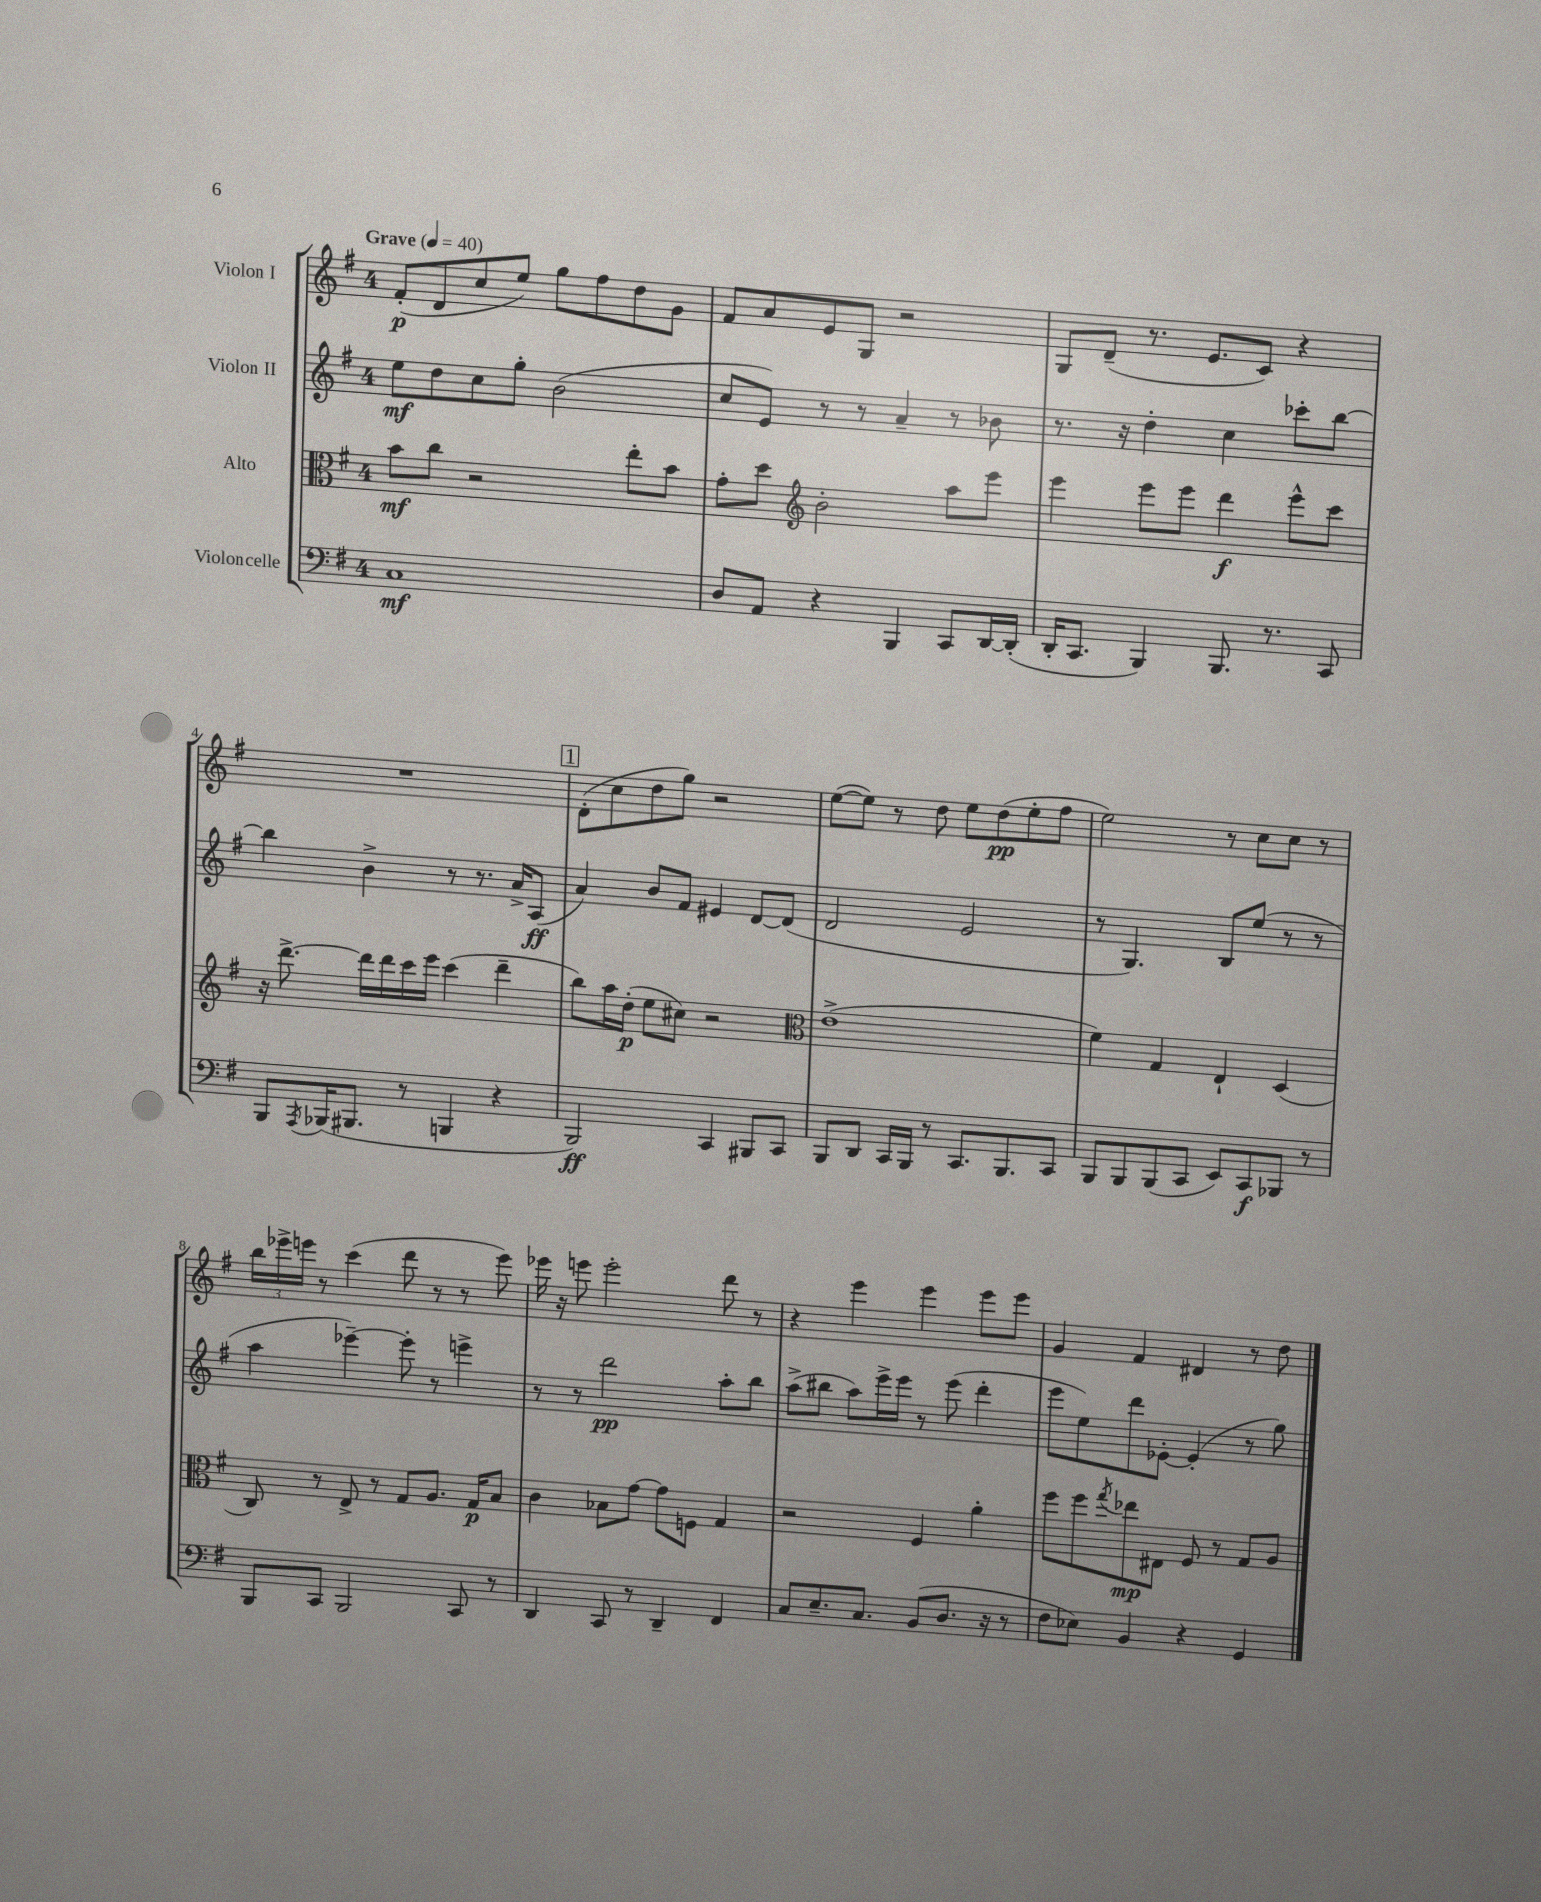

**kern	**dynam	**kern	**dynam	**kern	**dynam	**kern	**dynam
*part4	*part4	*part3	*part3	*part2	*part2	*part1	*part1
*staff4	*staff4	*staff3	*staff3	*staff2	*staff2	*staff1	*staff1
*I"Violoncelle	*	*I"Alto	*	*I"Violon II	*	*I"Violon I	*
*clefF4	*	*clefC3	*	*clefG2	*	*clefG2	*
*k[f#]	*	*k[f#]	*	*k[f#]	*	*k[f#]	*
*M4/4	*	*M4/4	*	*M4/4	*	*M4/4	*
*MM40	*	*MM40	*	*MM40	*	*MM40	*
=1	=1	=1	=1	=1	=1	=1	=1
!	!	!	!	!	!	!LO:TX:a:B:t=Grave	!
1C	mf	8b\L	mf	8ee\L	mf	(8f#'/L	p
.	.	8cc\J	.	8dd\	.	8d/	.
.	.	2r	.	8cc\	.	8cc/	.
.	.	.	.	8gg'\J	.	8ee/J)	.
.	.	.	.	(2b\	.	8gg\L	.
.	.	.	.	.	.	8ff#\	.
.	.	8ee'\L	.	.	.	8dd\	.
.	.	8b\J	.	.	.	8g\J	.
=2	=2	=2	=2	=2	=2	=2	=2
8D/L	.	8g'\L	.	8cc/L	.	8f#/L	.
8AA/J	.	8dd\J	.	8e/J)	.	8a/	.
*	*	*clefG2	*	*	*	*	*
4r	.	2b'\	.	8r	.	8e/	.
.	.	.	.	8r	.	8G/J	.
4BBB/	.	.	.	4a~/	.	2r	.
8CC/L	.	8aa\L	.	8r	.	.	.
[16DD/L	.	8eee\J	.	8b-X\	.	.	.
(16DD'/JJ]	.	.	.	.	.	.	.
=3	=3	=3	=3	=3	=3	=3	=3
16DD'/KL	.	4eee\	.	8.r	.	8G/L	.
8.CC/J	.	.	.	.	.	.	.
.	.	.	.	.	.	(8d~/J	.
.	.	.	.	16r	.	.	.
4BBB/)	.	8eee\L	.	4dd'\	.	8.r	.
.	.	8eee\J	.	.	.	.	.
.	.	.	.	.	.	8.e/L	.
8.BBB/	.	4ddd\	f	4cc\	.	.	.
.	.	.	.	.	.	8c/J)	.
8.r	.	.	.	.	.	.	.
.	.	8eee^^\L	.	8ccc-X'\L	.	4r	.
8CC/	.	8ccc\J	.	[8bb\J	.	.	.
!!LO:LB:g=z
=4	=4	=4	=4	=4	=4	=4	=4
8BBB/L	.	16r	.	4bb\]	.	1r	.
.	.	[8.ddd^\	.	.	.	.	.
8qAAA/	.	.	.	.	.	.	.
(16BBB-X/K	.	.	.	.	.	.	.
8.BBB#X/J	.	.	.	.	.	.	.
.	.	16ddd\LL]	.	4b^\	.	.	.
.	.	16ddd\	.	.	.	.	.
8r	.	16ccc\	.	.	.	.	.
.	.	16eee\JJ	.	.	.	.	.
4BBBn/	.	(4ccc\	.	8r	.	.	.
.	.	.	.	8.r	.	.	.
4r	.	4ddd~\	.	.	.	.	.
.	.	.	.	16a^/KL	.	.	.
.	.	.	.	(8A/J	ff	.	.
!!LO:REH:place=s1:t=1
=5	=5	=5	=5	=5	=5	=5	=5
2BBB/)	ff	8bb\L)	.	4a/)	.	(8d'\L	.
.	.	16aa\L	.	.	.	8cc\	.
.	.	(16dd'\JJ	p	.	.	.	.
.	.	8ee\L	.	8b/L	.	8dd\	.
.	.	8cc#X\J)	.	8f#/J	.	8gg\J)	.
4CC/	.	2r	.	4e#X/	.	2r	.
8BBB#X/L	.	.	.	[8d/L	.	.	.
8CC/J	.	.	.	(8d/J]	.	.	.
=6	=6	=6	=6	=6	=6	=6	=6
*	*	*clefC3	*	*	*	*	*
8BBB/L	.	(1e^	.	2d/	.	([8ee\L	.
8DD/J	.	.	.	.	.	8ee\J])	.
16CC/LL	.	.	.	.	.	8r	.
16BBB/JJ	.	.	.	.	.	.	.
8r	.	.	.	.	.	8dd\	.
8.CC/L	.	.	.	2e/	.	8ee\L	.
.	.	.	.	.	.	(8dd\	pp
8.BBB/	.	.	.	.	.	.	.
.	.	.	.	.	.	8ee'\	.
8CC/J	.	.	.	.	.	8ff#\J	.
=7	=7	=7	=7	=7	=7	=7	=7
8BBB/L	.	4f#\)	.	8r	.	2ee\)	.
8BBB/	.	.	.	4.G/)	.	.	.
(8BBB/	.	4G/	.	.	.	.	.
8CC/J	.	.	.	.	.	.	.
8EE/L)	.	4E`/	.	8B/L	.	8r	.
8CC/	f	.	.	(8ee/J	.	8cc\L	.
8BBB-X/J	.	(4D/	.	8r	.	8cc\J	.
8r	.	.	.	8r	.	8r	.
!!LO:LB:g=z
=8	=8	=8	=8	=8	=8	=8	=8
8BBB/L	.	8C/)	.	4aa\	.	24bb\LL	.
.	.	.	.	.	.	24eee-X^\	.
.	.	.	.	.	.	24eeen\JJ	.
8CC/J	.	8r	.	.	.	8r	.
2BBB/	.	8E^/	.	[4eee-X~\)	.	(4ccc\	.
.	.	8r	.	.	.	.	.
.	.	8G/L	.	8eee-'\]	.	8ddd\	.
.	.	8.A/J	.	8r	.	8r	.
8CC/	.	.	.	4eeen^\	.	8r	.
.	.	16G/KL	p	.	.	.	.
8r	.	8B/J	.	.	.	8eee\)	.
=9	=9	=9	=9	=9	=9	=9	=9
4DD/	.	4c\	.	8r	.	16eee-X\	.
.	.	.	.	.	.	16r	.
.	.	.	.	8r	.	8eeen\	.
8CC/	.	8B-X\L	.	2ddd\	pp	2eee'\	.
8r	.	[8g\J	.	.	.	.	.
4DD~/	.	8g\L]	.	.	.	.	.
.	.	8Fn\J	.	.	.	.	.
4FF#/	.	4G/	.	8aa'\L	.	8ddd\	.
.	.	.	.	8bb\J	.	8r	.
=10	=10	=10	=10	=10	=10	=10	=10
8C/L	.	2r	.	(8aa^\L	.	4r	.
8.E~/	.	.	.	8bb#X\J	.	.	.
.	.	.	.	8aa\L)	.	4eee\	.
8.C/J	.	.	.	.	.	.	.
.	.	.	.	16eee^\L	.	.	.
.	.	.	.	16eee\JJ	.	.	.
(8BB/L	.	4F#/	.	8r	.	4eee\	.
8.D/J	.	.	.	(8eee\	.	.	.
.	.	4a'\	.	4ddd'\	.	8eee\L	.
16r	.	.	.	.	.	.	.
8r	.	.	.	.	.	8eee\J	.
=11	=11	=11	=11	=11	=11	=11	=11
8F#\L	.	8ff#\L	.	8eee\L	.	4g/	.
8E-X\J)	.	8ff#\	.	8ee\)	.	.	.
.	.	8qgg/	.	.	.	.	.
4BB/	.	8ee-X\	mp	8ddd\	.	4f#/	.
.	.	8E#X\J	.	[8e-X'\J	.	.	.
4r	.	8F#/	.	(4e-'/]	.	4d#X/	.
.	.	8r	.	.	.	.	.
4GG/	.	8G/L	.	8r	.	8r	.
.	.	8A/J	.	8gg\)	.	8dd\	.
==	==	==	==	==	==	==	==
*-	*-	*-	*-	*-	*-	*-	*-
